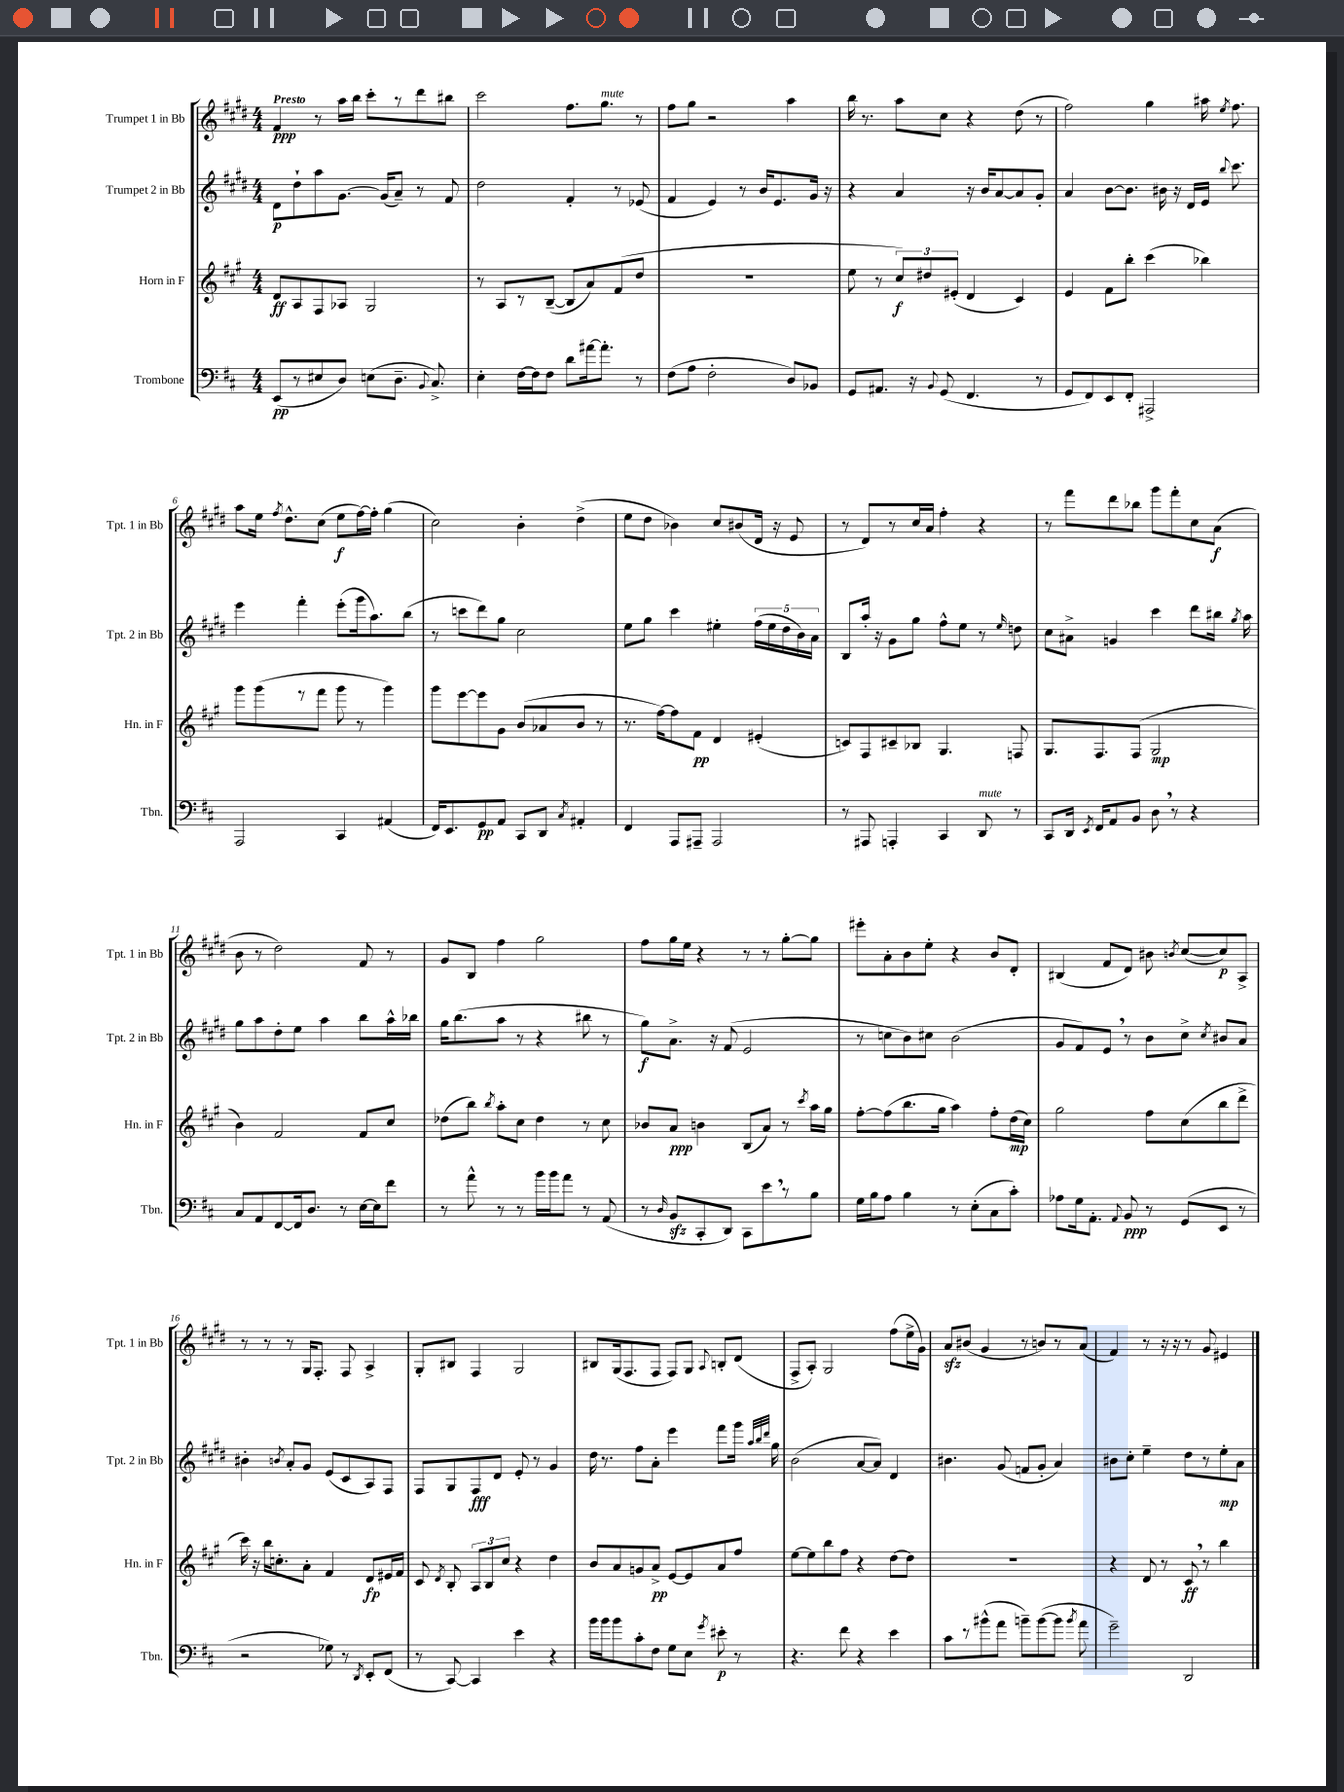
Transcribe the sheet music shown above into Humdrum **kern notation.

**kern	**kern	**kern	**kern
*staff4	*staff3	*staff2	*staff1
*clefF4	*clefG2	*clefG2	*clefG2
*k[f#c#]	*k[f#c#g#]	*k[f#c#g#d#]	*k[f#c#g#d#]
*M4/4	*M4/4	*M4/4	*M4/4
(8EE/L	8d/L	8d#\L	4f#/
8r	8A/	8dd#`\	.
8E#/	8F#/	8aa\	8r
8D/J)	8A-/J	[8.g#\J	16aa\LL
.	.	.	16bb\JJ
(8E\L	2G#/	.	8ccc#'\L
.	.	(16g#/]LK	.
8.D~\J	.	8a~/J)	8r
.	.	8r	8ddd#\
8qqBB/	.	.	.
8.C#^/)	.	.	.
.	.	8f#/	8bb#\J
=	=	=	=
4E'\	8r	2dd#\	2ccc#\
.	8A/L	.	.
[16F#\LL	8r	.	.
16F#\]J	.	.	.
8F#\J	([8B~/J	.	.
8d\L	8B/]L	4f#'/	8.ff#\L
[16a#\k	8a/)	.	.
8.a#'\]J	.	.	8.gg#\J
.	(8f#/	8r	.
8r	8dd/J	(8e-/	8r
=	=	=	=
(8F#\L	1r	4f#/	8ff#\L
8A\J	.	.	8gg#\J
2F#'\	.	4e/)	2r
.	.	8r	.
.	.	16b/LK	.
.	.	8.e/	.
8D/L)	.	.	4aa\
8BB-/J	.	16g#/Jk	.
.	.	16r	.
=	=	=	=
8GG/L	8ee\	4r	16bb\
.	.	.	8.r
8.AA#/J	8r	.	.
.	12cc#/L)	4a/	8aa\L
16r	.	.	.
.	12dd#/	.	.
8qqBB/	.	.	.
(8GG/	.	.	8cc#\J
.	(12e#'/J	.	.
4.FF#/	4d/	16r	4r
.	.	16b/LK	.
.	.	[8a/	.
.	4c#/)	8a/]	(8dd#\
8r	.	8g#'/J	8r
=	=	=	=
8GG/L	4e/	4a/	2ff#\)
8FF#/)	.	.	.
8EE/	8f#\L	[8b\L	.
8FF#'/J	8bb'\J	8.b\]J	.
2AAA#^/	(4ccc#\	.	4gg#\
.	.	16b#\	.
.	.	16r	.
.	.	16d#/LL	.
.	4bb-\)	16e/JJ	16aa#\
.	.	8qqbb/	8qee/
.	.	8.ccc#\	8.ff#\
=	=	=	=
2AAA/	8ggg#\L	4eee\	8aa\L
.	(8ggg#\	.	16ee\Jk
.	.	.	8qff#/
.	.	.	8.dd#^^\L
.	8r	4fff#'\	.
.	8fff#\J	.	(8cc#\J
4CC#/	8ggg#\	(8eee'\L	8ee\L
.	8r	16ggg#\k	[16ff#\L)
.	.	8.aa\)	16ff#'\]JJ
(4AA#/	4ggg#\)	.	(4gg#\
.	.	(8bb\J	.
=	=	=	=
16FF#/LK)	8ggg#\L	8r	2cc#\)
8.EE/	.	.	.
.	[8eee\	8ccc\L	.
8GG/	8eee\]	8ddd#\)	.
8AA/J	8g#\J	8gg#\J	.
8CC#/L	(8b/L	2cc#\	4b'\
8DD/J	8a-/	.	.
8qC#/	.	.	.
4AA#'/	8b/J	.	(4dd#^\
.	8r	.	.
=	=	=	=
4FF#/	8.r	8ee\L	8ee\L
.	.	8gg#\J	8dd#\J
.	[16ff#\LK)	.	.
8AAA/L	8ff#\]	4ccc#\	4b-\)
8AAA#~/J	8f#\J	.	.
2AAA#/	4d/	4ee#'\	8cc#/L
.	.	.	(8b#/
.	(4e#'/	(20ff#\LL	16d#/Jk
.	.	20ee#\	.
.	.	.	16r
.	.	20dd#\	.
.	.	.	8e/
.	.	20b\)	.
.	.	20a\JJ	.
=	=	=	=
8r	8c/L)	8B/L	8r
8AAA#/	8F#/	16aa'/Jk	8d#/L)
.	.	16r	.
4AAA'/	8c#~/	8g#\L	8r
.	8B-/J	8gg#\J	16cc#/L
.	.	.	16a/JJ
4CC#/	4.G#/	8ff#^^\L	4ff#'\
.	.	8ee\J	.
8DD/	.	8r	4r
.	.	16qqee/	.
8r	8F/	8dd\	.
=	=	=	=
8CC#/L	8.G#/L	8cc#\L	8r
16DD/Jk	.	8a#^\J	8fff#\L
8qEE/	.	.	.
16FF#/LK	8.F#/	.	.
8AA/	.	4g/	8ddd#\
8BB/J	(8F#/J	.	8bb-\J
8D\	2G#/	4ccc#\	8ggg#\L
8r	.	.	8fff#'\
4r	.	8ddd#\L	8cc#\
.	.	16bb#\Jk	(8a\J
.	.	8qgg#/	.
.	.	16aa\	.
=	=	=	=
8C#/L	4b\)	8gg#\L	8b\
8AA/	.	8aa\	8r
[8FF#/	2f#/	8dd#'\	2dd#\)
16FF#/]k	.	8ee\J	.
8.D/J	.	.	.
.	.	4aa\	.
8r	.	.	.
[16E\LL	8f#/L	8bb\L	8f#/
16E\]J	.	.	.
8f#\J	8cc#/J	16aa^^\L	8r
.	.	16bb-\JJ	.
=	=	=	=
8r	(8dd-\L	16gg#\LK	8g#/L
.	.	(8.bb\	.
8a^^\	8bb\J)	.	8B/J
.	8qbb/	.	.
8r	8aa'\L	8aa\J	4ff#\
8r	8cc#\J	8r	.
16b\LL	4dd-\	4r	2gg#\
16b\J	.	.	.
8a\J	.	.	.
8r	8r	8bb#\	.
(8AA/	8cc#\	8r	.
=	=	=	=
8r	8b-/L	8gg#\L)	8ff#\L
16qqD/	.	.	.
8BB/L	8a/J	8.a^\J	16gg#\L
.	.	.	16ee\JJ
8CC#'/	4b\	.	4r
.	.	16r	.
8DD/J)	.	(8f#/	.
8CC#\L	(8B/L	2e/	8r
8e\	8a/J)	.	8r
8r	8r	.	[8gg#'\L
.	8qccc#/	.	.
8B\J	16aa\LL	.	8gg#\]J
.	16gg#\JJ	.	.
=	=	=	=
16G\LL	[8ff#'\L	8r	8eee#'\L
16B\J	.	.	.
8A\J	(8ff#\]	8cc\L	8a'\
4B\	8.bb\	8b\)	8b\
.	.	8cc#\J	8ee'\J
.	16gg#\Jk	.	.
8r	4aa\)	(2b\	4r
(8E'\L	.	.	.
8C#\	8ff#'\L	.	8b/L
8c#'\J)	(16dd\L	.	8d#'/J
.	16cc#\JJ)	.	.
=	=	=	=
8A-\L	2gg#\	8g#/L	(4B#/
16G\k	.	8f#/)	.
8.AA'\J	.	.	.
.	.	8e/J	8f#/L
8qqAA/	.	.	.
8BB/	.	8r	8d#/J)
8r	8ff#\L	8b\L	8b#\
.	.	.	8qb/
(8GG/L	(8cc#\	8cc#^\J	([8cc#/L
.	.	8qcc#/	.
8EE/J	8bb\	8b#/L	8cc#/])
8r	8ddd^\J	8a/J	8A^/J
=	=	=	=
2r	16ccc#\)	4b#'\	8r
.	16r	.	.
.	16bb\LK	.	8r
.	8.cc'\	.	.
.	.	8qb/	.
.	.	8a'/L	8r
.	8a'\J	8g#/J	16G#/LK
.	.	.	8.F#'/J
8G-\)	4f#/	(8e/L	.
8r	.	8c#/	8F#/
8qDD/	.	.	.
8EE'/L	8d/L	8A/)	4A^/
(8FF#/J	16e#/L	8F#/J	.
.	16f#/JJ	.	.
=	=	=	=
8r	8c#/	8F#/L	8G#'/L
.	8qd/	.	.
[8CC#/)	8B'/	8G#/	8B#/J
4CC#/]	12A/L	8F#/	4F#/
.	12B/	.	.
.	.	8d#/J	.
.	12cc#/J	.	.
4e\	4r	8e'/	2G#/
.	.	8r	.
4r	4dd\	4g#/	.
=	=	=	=
16b\LL	8b/L	16dd#\	8B#/L
16b\J	.	8.r	.
8b\	8a/	.	(16G#/k
.	.	.	8.F#/
8c#'\	8g/	8ff#\L	.
8F#\J	8a^/J	8a'\J	8F#/J
8G\L	[8e/L	4eee\	8F#/L)
8E\J	8e/]	.	8G#/J
8qg/	.	.	8qqA/
8e#'\	8a/	8fff#\L	8B'/L
8r	8ff#/J	16ggg#\Jk	(8d#/J
.	.	32qqaa/LLL	.
.	.	32qqbb/	.
.	.	32qqddd#/JJJ	.
.	.	16gg#\	.
=	=	=	=
4.r	[8ee\L	(2b\	8F#^/L
.	8ee\]	.	8A'/J)
.	8bb\	.	2G#/
8f#\	8ff#\J	.	.
4r	4r	[8a/L	.
.	.	8a/]J)	.
4e\	[8dd\L	4d#/	(8ff#\L
.	8dd\]J	.	16ee^\L
.	.	.	16g#\JJ)
=	=	=	=
8c#\L	1r	4.b#\	8a/L
8r	.	.	(8b#/J
(8b#^^\	.	.	4g#/
8a\J	.	(8g#/	.
8b~\L)	.	8f/L	8r
([8b\	.	8g#'/J	8b/L)
8b\]J	.	4a/)	8r
8qb/	.	.	.
8a\	.	.	(8a/J
=	=	=	=
2g~\)	4r	8b#\L	4f#/)
.	.	8cc#'\J	.
.	8d/	4ee~\	8r
.	8r	.	16r
.	.	.	16r
2DD/	8c#/	8dd#\L	8r
.	8r	8r	8g#/
.	4bb\	8ee'\	4e#/
.	.	8a\J	.
==	==	==	==
*-	*-	*-	*-
